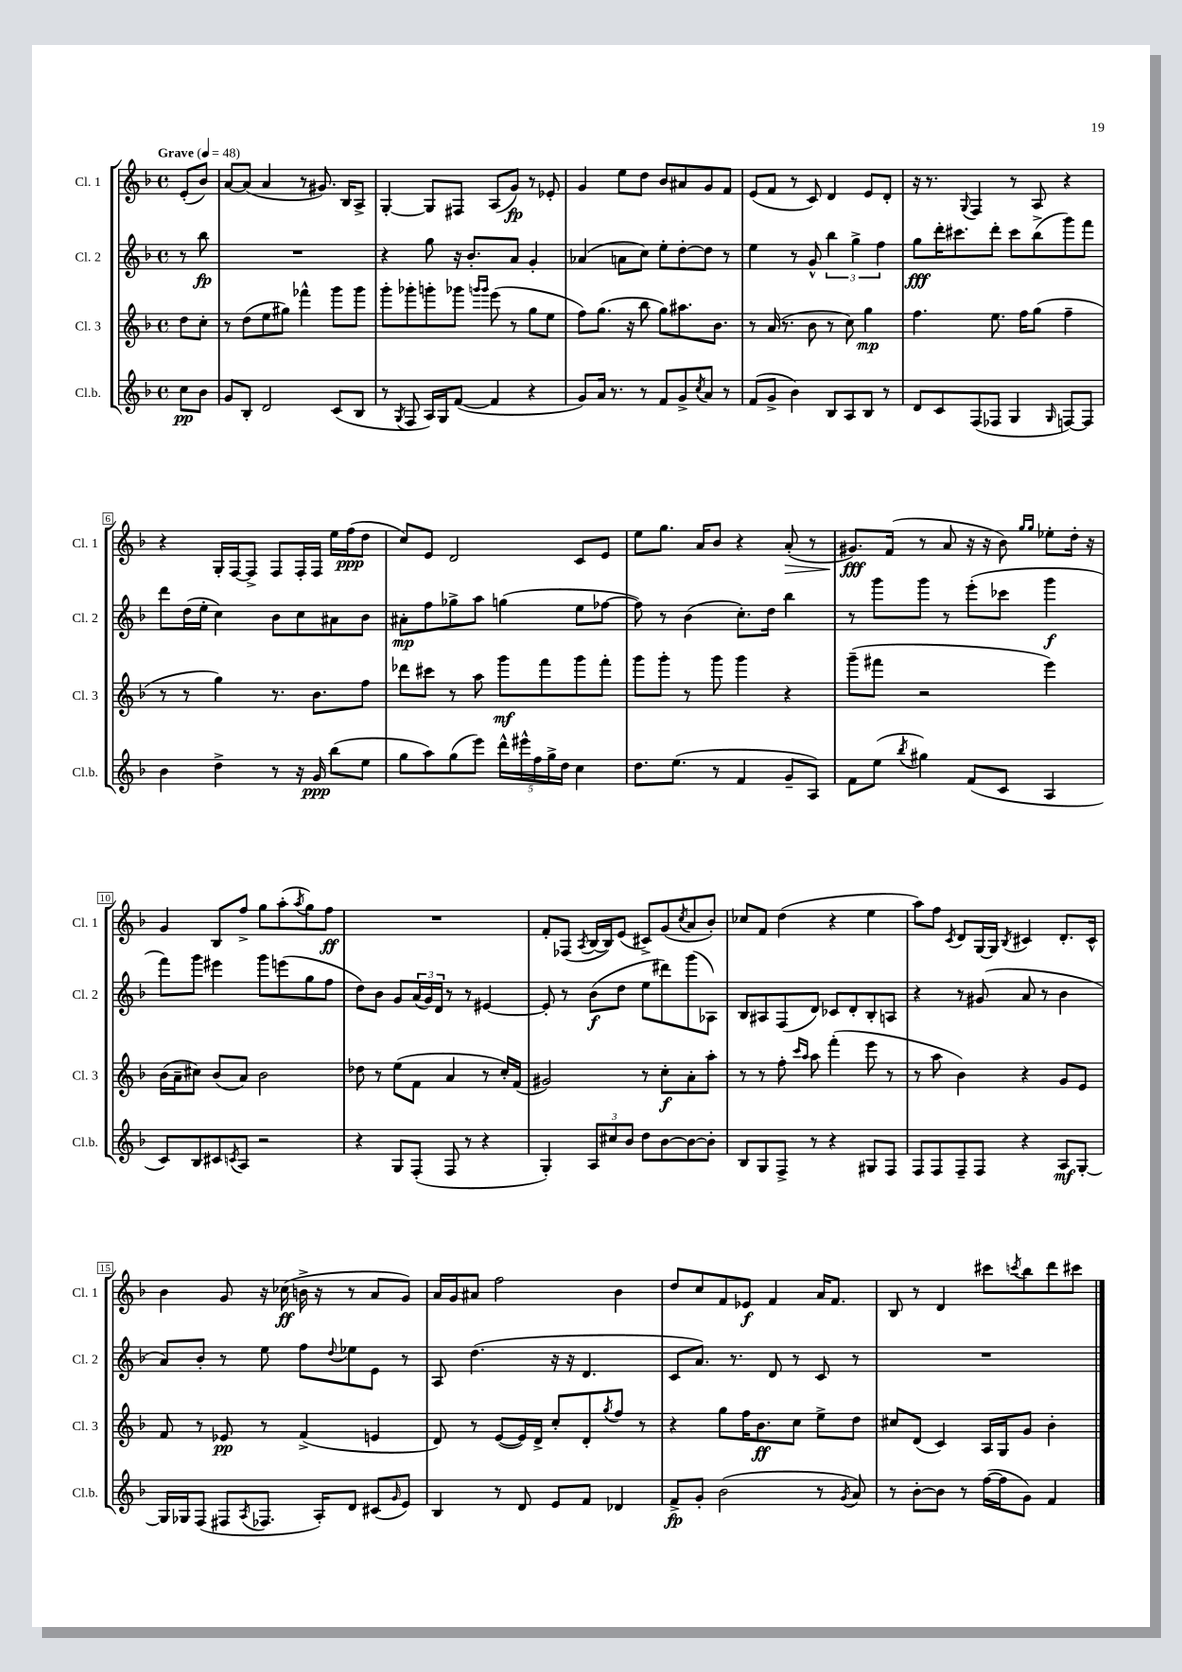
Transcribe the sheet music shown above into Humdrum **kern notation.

**kern	**kern	**kern	**kern
*staff4	*staff3	*staff2	*staff1
*clefG2	*clefG2	*clefG2	*clefG2
*k[b-]	*k[b-]	*k[b-]	*k[b-]
*M4/4	*M4/4	*M4/4	*M4/4
*met(c)	*met(c)	*met(c)	*met(c)
*MM48	*MM48	*MM48	*MM48
8cc\L	8dd\L	8r	(8e'/L
8b-\J	8cc'\J	8bb-\	8b-/J)
=	=	=	=
8g/L	8r	1r	[8a/L
8B-'/J	(8dd\L	.	(8a/]J
2d/	8ee\	.	4a/
.	8gg#\J)	.	.
.	4fff-^^\	.	8r
.	.	.	8.g#/)
(8c/L	8ggg\L	.	.
.	.	.	16B-/LK
8B-/J	8ggg\J	.	8A^/J
=	=	=	=
8r	8ggg'\L	4r	[4G'/
8qG/	.	.	.
8F/	8ggg-'\	.	.
16A/LL)	8ggg'\	8gg\	8G/]L
16G/J	.	.	.
([8f/J	8ggg-\J	16r	8F#/J
.	.	8.b-'/L	.
.	16qqggg/LL	.	.
.	16qqggg/JJ	.	.
4f/]	(8eee\	.	(8A/L
.	8r	8a/J	8g/J)
4r	8gg\L	4g'/	8r
.	8ee\J	.	8e-'/
=	=	=	=
8g/L)	8ff\L)	(4a-/	4g/
16a/Jk	(8.gg\J	.	.
8.r	.	.	.
.	.	8a\L	8ee\L
.	16r	.	.
8r	8bb-\	8cc\J)	8dd\J
8f/L	8gg\L)	8ee'\L	8b-/L
8g^/	8.aa#\	[8dd'\	8a#/
8qcc/	.	.	.
8a/J	.	8dd\]J	8g/
.	8.b-\J	.	.
8r	.	8r	8f/J
=	=	=	=
(8f/L	8r	4ee\	(8e/L
8g^/J	(16a/	.	8f/J
.	8.r	.	.
4b-\)	.	8r	8r
.	8b-\	8g^^/	8c/)
8B-/L	8r	6bb-\	4d/
8A/	8cc\)	.	.
.	.	6gg^\	.
8B-/J	4gg\	.	8e/L
.	.	6ff\	.
8r	.	.	8d'/J
=	=	=	=
8d/L	4.ff\	8gg\L	16r
.	.	.	8.r
8c/	.	16ddd'\K	.
.	.	8.ccc#\	.
.	.	.	8qqG/
(8F/	.	.	4F/
8F-/J	8.ee\	8ddd'\J	.
4G/	.	8ccc#\L	8r
.	16ff\LK	.	.
.	(8gg\J	(8bb-^\	8A/
16qqG/	.	.	.
[8F/L)	4ff~\	8ggg\)	4r
8F/]J	.	8fff\J	.
=	=	=	=
4b-\	8r	8ddd\L	4r
.	8r	(16dd\L	.
.	.	16ee'\JJ	.
4dd^\	4gg\)	4cc\)	16G'/LL
.	.	.	[16F/J
.	.	.	8F^/]J
8r	8.r	8b-\L	8F/L
16r	.	8cc\	16F'/L
16g/	8.b-\L	.	16F/JJ
(8bb-\L	.	8a#\	16ee\LL
.	.	.	(16ff\J
8ee\J	8ff\J	8b-\J	8dd\J
=	=	=	=
8gg\L	8ddd-\L	8a#'\L	8cc/L)
8aa\)	8ccc#\J	8ff\	8e/J
(8gg\	8r	8gg-^\	2d/
8eee\J)	8aa\	8aa\J	.
20ddd^^\LL	8ggg\L	(4gg\	.
20eee#^^\	.	.	.
20ff\	.	.	.
.	8fff\	.	.
20gg^\	.	.	.
20dd\JJ	.	.	.
4cc\	8ggg\	8ee\L	8c/L
.	8fff'\J	[8ff-\J	8e/J
=	=	=	=
8.dd\L	8ggg\L	8ff-\])	8ee\L
.	8ggg'\J	8r	8.gg\J
(8.ee\J	.	.	.
.	8r	(4b-\	.
.	.	.	16a/LK
8r	8ggg\	.	8b-/J
4f/	4ggg\	8.cc'\L)	4r
.	.	16dd\Jk	.
8g~/L	4r	4bb-\	(8a'/
8A/J)	.	.	8r
=	=	=	=
8f\L	(8ggg~\L	8r	8.g#/L)
(8ee\J	8fff#\J	8ggg\L	.
.	.	.	(16f/Jk
8qbb-/	.	.	.
4gg#\)	2r	8ggg\J	8r
.	.	8r	8a/
(8f/L	.	(8eee'\L	16r
.	.	.	16r
8c/J	.	8ccc-\J	8b-\)
.	.	.	16qqgg/LL
.	.	.	16qqgg/JJ
4A/	4eee\)	4ggg\	8ee-'\L
.	.	.	16dd'\Jk
.	.	.	16r
=	=	=	=
8c/L)	(16b-\LL	8fff\L)	4g/
.	16a~\J	.	.
8B-/	8cc#\J)	8ggg\J	.
8c#/	(8b-/L	4eee#\	8B-/L
8qc/	.	.	.
8A/J	8a/J)	.	8ff^/J
2r	2b-\	8ggg\L	8gg\L
.	.	(8eee\	(8aa'\
.	.	.	8qaa/
.	.	8gg\	8gg\)
.	.	8ff\J	8ff\J
=	=	=	=
4r	8dd-\	8dd\L)	1r
.	8r	8b-\J	.
8G/L	(8ee\L	8g/L	.
(8F'/J	8f\J	(24a/L	.
.	.	24g/)	.
.	.	24d/JJ	.
8F/	4a/	8r	.
8r	.	8r	.
4r	8r	[4e#/	.
.	16cc'/LL)	.	.
.	(16f/JJ	.	.
=	=	=	=
4G'/)	2g#/)	8e#'/]	8f'/L
.	.	8r	(8F-/J
.	.	.	8qA/
12A/L	.	(8b-\L	[16B-/LL
.	.	.	16B-/]J)
12cc#/	.	.	.
.	.	8dd\J	(8e/J
12b-/J	.	.	.
8dd\L	8r	8ee\L	8c#^/L)
[8b-\	8cc'\L	8ddd#\)	(8g/
.	.	.	8qcc/
8b-\_	8a'\	(8ggg\	8a/
8b-'\]J	8aa'\J	8A-\J)	8b-'/J)
=	=	=	=
8B-/L	8r	8B-/L	8cc-/L
8G/	8r	8A#/	8f/J
8F^/J	8ff'\	(8F/	(4dd\
.	16qqccc/LL	.	.
.	16qqaa/JJ	.	.
8r	8aa\	8d/J)	.
4r	(4fff'\	8c-/L	4r
.	.	8d'/	.
8G#/L	8eee\	8B-'/	4ee\
8F/J	8r	8A/J	.
=	=	=	=
8F/L	8r	4r	8aa\L)
8F/	8aa\	.	8ff\J
.	.	.	8qc/
8F~/	4b-\)	8r	8d/L
8F/J	.	(8g#/	[16G/L
.	.	.	16G/]JJ
.	.	.	8qB-/
4r	4r	8a/	4c#/
.	.	8r	.
8A/L	8g/L	4b-\	8.d'/L
[8G'/J	8e/J	.	.
.	.	.	16c#^^/Jk
=	=	=	=
16G/]LL	8f/	8a/L)	4b-\
16G-/J	.	.	.
(8F/J	8r	8b-'/J	.
8F#/L	8e-/	8r	8g/
8qA/	.	.	.
8.F-/J	8r	8ee\	16r
.	.	.	(16cc-\
.	(4f^/	8ff\L	16b^\
16A'/LK)	.	.	16r
.	.	8qqdd/	.
8d/J	.	8ee-\	8r
(8c#/L	4e/	8e\J	8a/L
16qqg/	.	.	.
8e/J)	.	8r	8g/J)
=	=	=	=
4B-/	8d/)	8A/	16a/LL
.	.	.	16g/J
.	8r	(4.dd\	8a#/J
8r	([8e/L	.	2ff\
8d/	16e/]L)	.	.
.	16d^/JJ	.	.
8e/L	8cc'/L	16r	.
.	.	16r	.
8f/J	8d'/	4.d/	.
.	8qgg/	.	.
4d-/	8ff/J	.	4b-\
.	8r	.	.
=	=	=	=
8f^/L	4r	8c/L	8dd/L
8g'/J	.	8.a/J)	8cc/
(2b-\	8gg\L	.	8f/
.	.	8.r	.
.	16ff\K	.	8e-/J
.	8.b-\	.	.
.	.	8d/	4f/
.	8cc\J	8r	.
8r	8ee^\L	8c/	16a/LK
.	.	.	8.f/J
8qg/	.	.	.
8a/)	8dd\J	8r	.
=	=	=	=
8r	8cc#/L	1r	8B-/
[8b-'\L	(8d/J	.	8r
8b-\]J	4c/)	.	4d/
8r	.	.	.
([16ff\LL	16A/LL	.	8ccc#\L
16ff\]J	16G/J	.	.
.	.	.	8qccc/
8g\J)	8g/J	.	8bb-\
4f/	4b-'\	.	8ddd\
.	.	.	8ccc#\J
==	==	==	==
*-	*-	*-	*-
